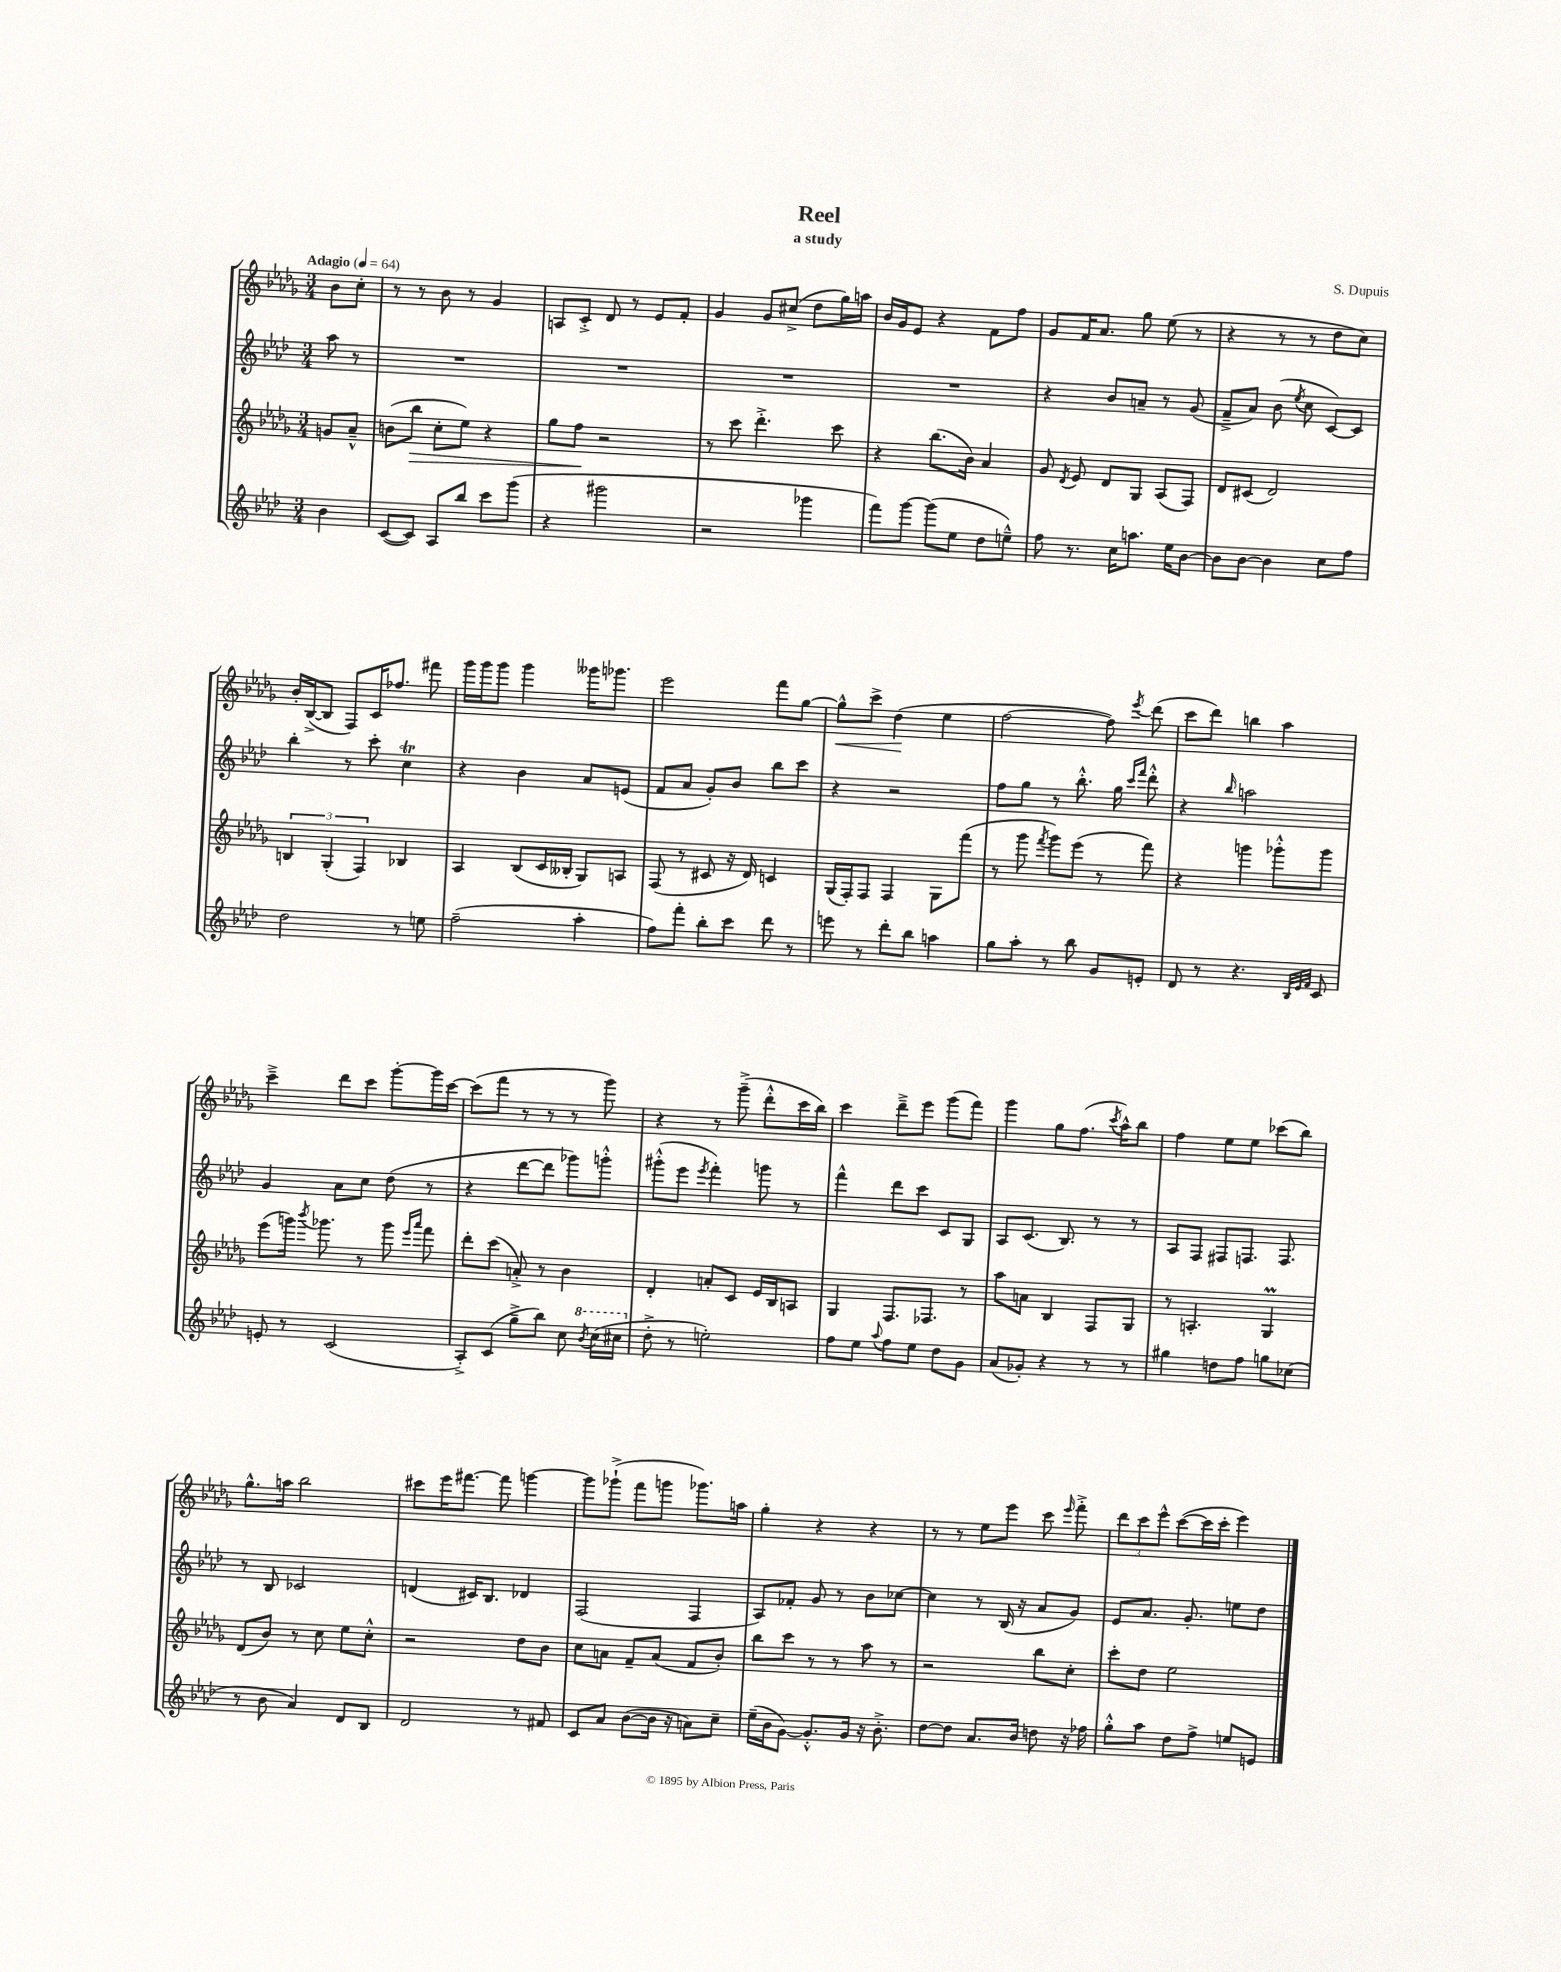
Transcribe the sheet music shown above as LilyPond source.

\header { title = "Reel" composer = "S. Dupuis" subtitle = "a study" }
<<
\new StaffGroup <<
\new Staff = "s0" {
    \clef treble \key des \major \numericTimeSignature \time 3/4 \partial 4 \tempo "Adagio" 4 = 64
    \autoBeamOff bes'8[ c''8]-. |
    r8 r8 bes'8 r8 ges'4 |
    a8[ c'8]-.-> des'8 r8 ees'8[ f'8]-. |
    ges'4 ges'8[ cis''8]->( des''8[ ges''16) a''16] |
    bes'16[ ges'16 ees'8] r4 f'8[ f''8] |
    ges'8[ f'16 aes'8.] ges''8 ees''8( r8 |
    r4 r8 r8 des''8[ c''8]) |
    bes'16[-. bes16~->( bes8] f8[) c'16 fes''8.] fis'''8 |
    ges'''16[ ges'''16 ges'''8] ges'''4 geses'''16[ ges'''8.] |
    ees'''2 f'''8[ ges''8]~ |
    ges''8[-^\< c'''8]-> des''4\!( ees''4 |
    f''2~ f''8) \acciaccatura { ees'''8 } des'''8( |
    c'''8[ des'''8]) b''4 aes''4 |
    c'''4---> des'''8[ c'''8] ges'''8[~-. ges'''16 c'''16]~ |
    c'''8[( f'''8] r8 r8 r8 ges'''8) |
    r4 r8 ges'''8--->( des'''8[-.-^ c'''16 bes''16]) |
    c'''4 des'''8[---> ees'''8] ges'''8[( f'''8]) |
    ges'''4 ges''8[ f''8.]( \acciaccatura { c'''8 } aes''16[-^) bes''8] |
    f''4 ees''8[ ees''8] ces'''8[( bes''8]) |
    ges''8.[-^ a''16] bes''2 |
    cis'''8[ ees'''16 fis'''8.]~ fis'''8 g'''4~ |
    g'''8[ ges'''8]-!->( f'''8[ g'''8] ges'''8.[) a''16] |
    ges''4-. r4 r4 |
    r8 r8 ees''8[ ees'''8] c'''8 \grace { ees'''16 } f'''8-.-> |
    \tuplet 3/2 { des'''8[ c'''8 ees'''8]-^ } c'''8[~( c'''16 c'''16]-. ees'''4) \bar "|." |
}
\new Staff = "s1" {
    \clef treble \key aes \major \numericTimeSignature \time 3/4 \partial 4
    \autoBeamOff aes''8 r8 |
    R2. |
    R2. |
    R2. |
    R2. |
    r4 bes'8[ a'8]-- r8 g'8( |
    f'8[---> aes'8]) bes'8( \acciaccatura { ees''8 } c''8 c'8[~) c'8] |
    bes''4-. r8 c'''8-. c''4\trill |
    r4 bes'4 aes'8[ e'8]( |
    f'8[ aes'8] g'8[-.) bes'8] bes''8[ c'''8] |
    r4 r2 |
    f''8[ g''8] r8 bes''8.-.-^ g''16 \grace { c'''16[ f'''16] } des'''8-.-^ |
    r4 \grace { bes''16 } a''2 |
    g'4 aes'8[ c''8] des''8( r8 |
    r4 des'''8[~ des'''8] ges'''8[) g'''8]-.-^ |
    gis'''8[-.-^( ees'''8] \acciaccatura { ees'''8 } f'''4-.) g'''8 r8 |
    f'''4-^ des'''8[ c'''8] c'8[ g8] |
    aes8[ c'8.]( bes8.) r8 r8 |
    aes8[ f8] fis8[ f8.] f8. |
    r8 bes8 ces'2 |
    d'4( cis'16[) bes8.] des'4 |
    f2( f4 |
    aes8[) fes'8]-. g'8 r8 bes'8[ ces''8]~ |
    ces''4 r8 bes16( r16 aes'8[ g'8]) |
    ees'8[ aes'8.] g'8.-. e''8[ des''8] \bar "|." |
}
\new Staff = "s2" {
    \clef treble \key des \major \numericTimeSignature \time 3/4 \partial 4
    \autoBeamOff g'8[ aes'8]---^ |
    b'8[( bes''8]\> c''8[-. ees''8]) r4 |
    ges''8[ f''8]\! r2 |
    r8 c'''8 des'''4.-.-> c'''8 |
    r4 bes''8.[( bes'16]) aes'4 |
    ges'8 \acciaccatura { des'8 } ees'8 des'8[ ges8] aes8[( f8]) |
    des'8[ cis'8]( des'2) |
    \tuplet 3/2 { b4 ges4-.( f4) } bes4 |
    aes4 bes8[( c'16 beses16]-. ges8[) a8] |
    f8( r8 cis'8 r16 des'16) c'4 |
    ges16[( f16-.) f8] f4 ges8[ f'''8]( |
    r8 ges'''8 \acciaccatura { f'''8 } ges'''8[) ees'''8]( r8 f'''8) |
    r4 g'''4 ges'''8[-.-^ ges'''8] |
    ees'''8[( g'''16]) \acciaccatura { bes'''8 } ges'''8. r8 ges'''8 \grace { ees'''16[ aes'''16] } f'''8 |
    des'''8[-. c'''8]( a'8-.->) r8 bes'4 |
    des'4-. a'8[-. c'8] ees'16[ bes16 a8] |
    ges4 f8.[ fes8.] r8 |
    aes''8[ a'8] bes4 f8[ ges8] |
    r8 a4.-. ges4\prall |
    des'8[( bes'8]) r8 c''8 ees''8[ c''8]-.-^ |
    r2 des''8[ bes'8] |
    c''8[ a'8] f'8[-- a'8]( f'8[ bes'8]-.) |
    bes''8[ c'''8] r8 r8 aes''8 r8 |
    r2 bes''8[ c''8]-. |
    c'''8[-. des''8] ees''2 \bar "|." |
}
\new Staff = "s3" {
    \clef treble \key aes \major \numericTimeSignature \time 3/4 \partial 4
    \autoBeamOff bes'4 |
    c'8[~( c'8]) aes8[ bes''8] c'''8[ g'''8]( |
    r4 gis'''2 |
    r2 ges'''4 |
    f'''8[) g'''8]~ g'''8[( ees''8] des''8[ e''8]---^) |
    f''8 r8. c''16[ a''8.] ees''16[ bes'8]~ |
    bes'8[ bes'8]~ bes'4 c''8[ f''8] |
    des''2 r8 e''8 |
    f''2--( aes''4-. |
    f''8[) f'''8]-. bes''8[-. c'''8] des'''8 r8 |
    e'''8 r8 des'''8[-. bes''8] a''4 |
    g''8[ aes''8]-. r8 bes''8 g'8[ e'8]-. |
    des'8 r8 r4. \grace { bes32[ ees'32 f'32] } c'8 |
    e'8-. r8 c'2( |
    aes8[-.->) c'8]( g''8[---> bes''8]) c''8 \ottava #1 \acciaccatura { bes''8 } c'''16[( cis'''16] \ottava #0 |
    des''8-.-> r8 e''2-.) |
    f''8[ ees''8] \appoggiatura { aes''8 } f''8[ ees''8] des''8[ g'8] |
    aes'8[( ges'8]-.) r4 r8 r8 |
    gis''4 d''8[ f''8] g''8[ ces''8]( |
    r8 bes'8 aes'4) des'8[ bes8] |
    des'2 r8 fis'8 |
    c'8[ aes'8] bes'8[~( bes'16] r16 a'8[) c''8]-- |
    ees''16[--( bes'16 g'8]~) g'8.[-.-^ g'16] r16 bes'8.-.-> |
    des''8[~ des''8] aes'8.[ bes'16] d''8 r16 fes''16 |
    g''8[-.-^ aes''8] des''8[ f''8]-> e''8[ e'8] \bar "|." |
}
>>
>>
\layout { \context { \Score \remove "Bar_number_engraver" } }
